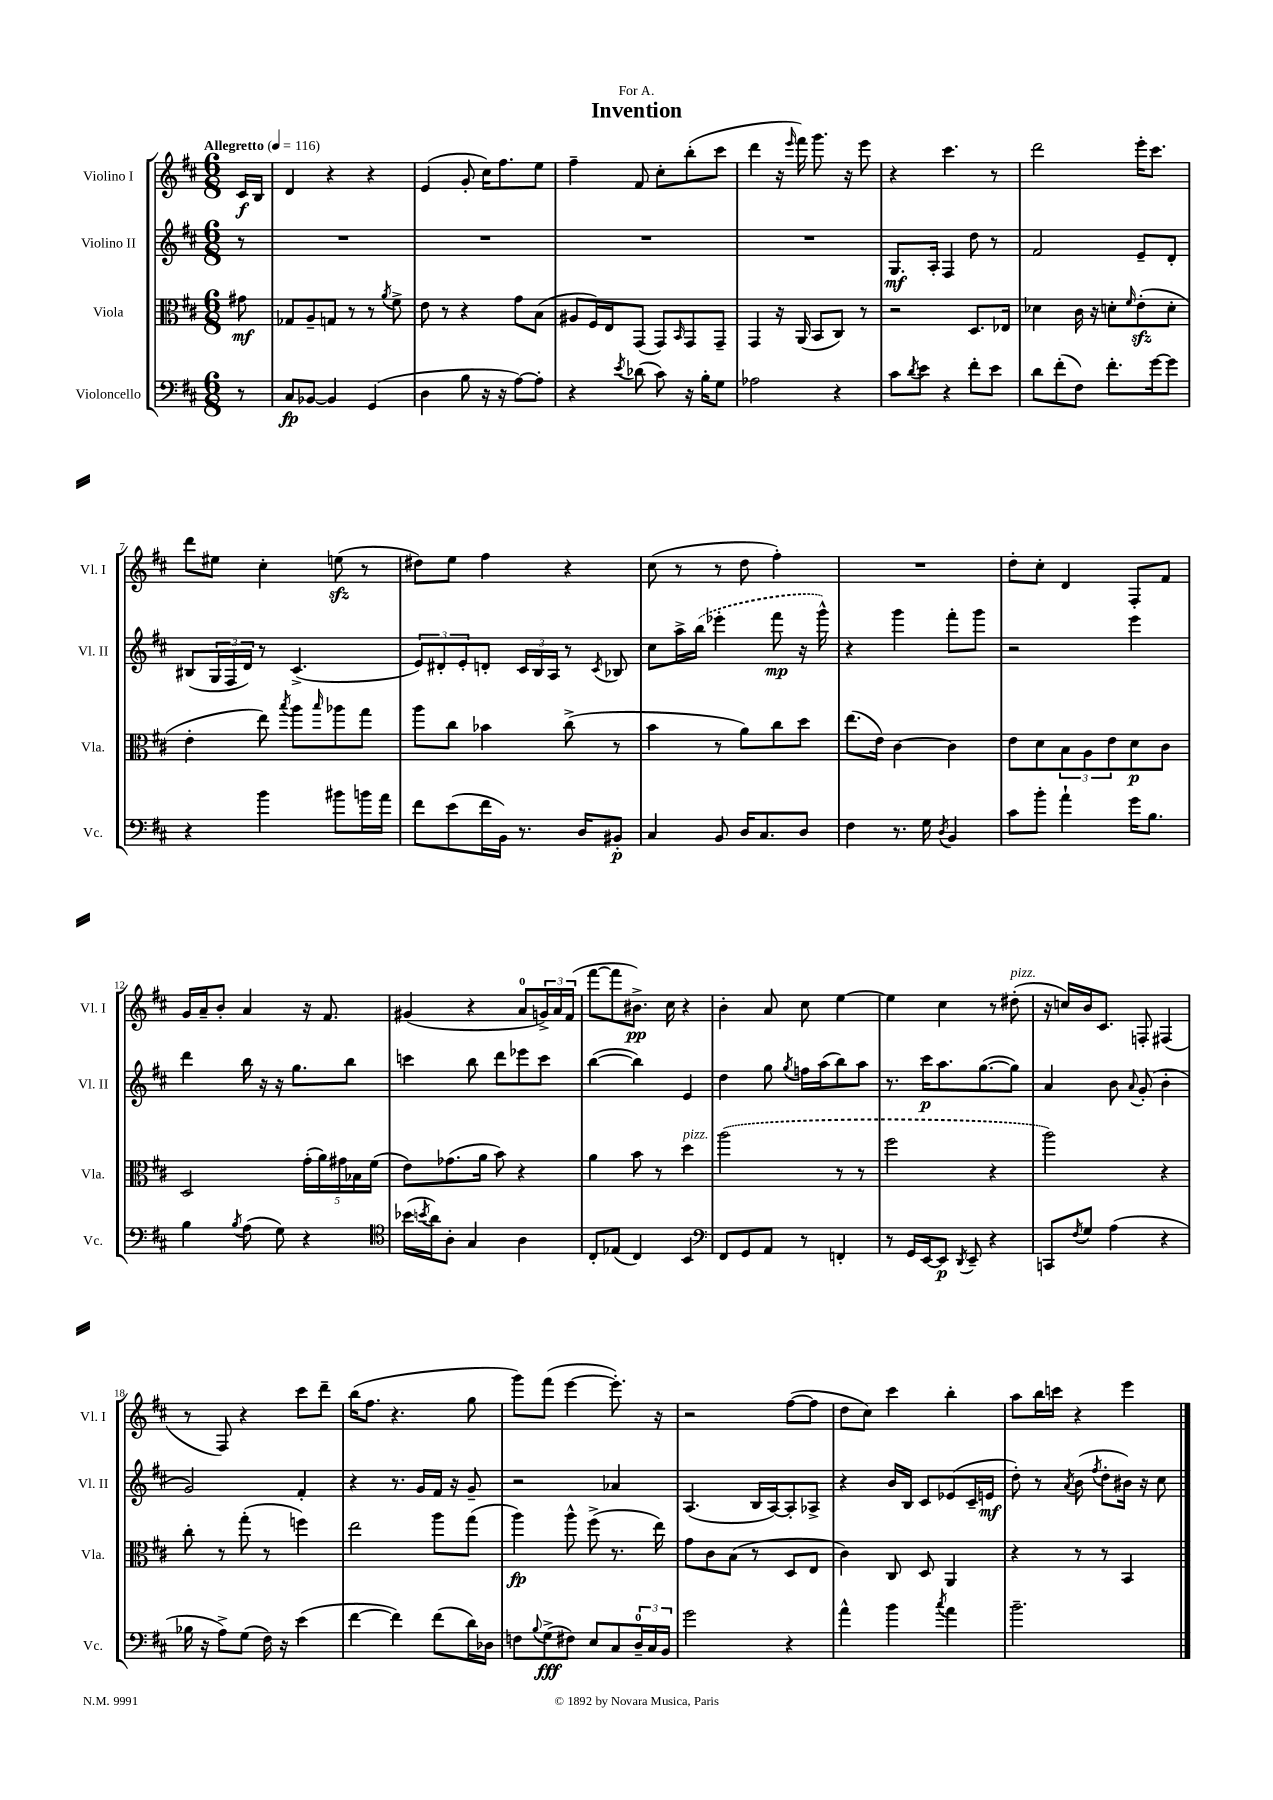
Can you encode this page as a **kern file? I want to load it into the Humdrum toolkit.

**kern	**kern	**kern	**kern
*staff4	*staff3	*staff2	*staff1
*clefF4	*clefC3	*clefG2	*clefG2
*k[f#c#]	*k[f#c#]	*k[f#c#]	*k[f#c#]
*M6/8	*M6/8	*M6/8	*M6/8
*MM116	*MM116	*MM116	*MM116
8r	8g#	8r	16c#
.	.	.	16B
=	=	=	=
8C#	8G-	2.r	4d
[8BB-	8A~	.	.
4BB-]	8G	.	4r
.	8r	.	.
(4GG	8r	.	4r
.	8qa	.	.
.	8f#^	.	.
=	=	=	=
4D	8e	2.r	(4e
.	8r	.	.
8B	4r	.	8g'
16r	.	.	16cc#)
16r	.	.	8.ff#
[8A)	8g	.	.
8A']	(8B	.	8ee
=	=	=	=
4r	8A#	2.r	4ff#~
.	16F#)	.	.
.	16E	.	.
8qe	.	.	.
(8d-	(8GG	.	8f#
8c#)	8GG)	.	8cc#'
.	16qqBB	.	.
16r	8GG	.	(8bb'
16B'	.	.	.
8G	8GG~	.	8ccc#
=	=	=	=
2A-	4GG	2.r	4ddd
.	16r	.	16r
.	.	.	16qqeee
.	(16AA	.	16fff#)
.	8BB	.	8.ggg
4r	8C#)	.	.
.	.	.	16r
.	8r	.	8eee
=	=	=	=
8c#	2r	8.G	4r
8qd	.	.	.
8e	.	.	.
.	.	16A'	.
4r	.	4F#	4.ccc#
8f#'	8.D	8dd	.
8e	.	8r	8r
.	16E-	.	.
=	=	=	=
8d	4d-	2f#	2ddd
(8f#'	.	.	.
8F#)	16c#	.	.
.	16r	.	.
8.f#'	8d'	.	.
.	16qqf#	.	.
.	(8e'	8e~	16eee'
[16g	.	.	8.ccc#
8g]	8d'	8d'	.
=	=	=	=
4r	4e'	(8B#	8ddd
.	.	24G	8ee#
.	.	24F#	.
.	.	24d)	.
4b	8ee)	8r	4cc#'
.	8qbb	.	.
.	8aa	(4.c#^	.
.	16qqbb	.	.
8b#	8aa-	.	(8ee
16b	8gg	.	8r
16a	.	.	.
=	=	=	=
8f#	8aa	12e)	8dd#)
.	.	12d#'	.
(8e	8cc#	.	8ee
.	.	12e'	.
16f#	4b-	8d'	4ff#
16BB)	.	.	.
8.r	.	24c#	.
.	.	24B	.
.	.	24A	.
.	(8cc#^	8r	4r
16D	.	.	.
.	.	8qc#	.
8BB#'	8r	8B-	.
=	=	=	=
4C#	4b	8cc#	(8cc#
.	.	16aa^	8r
.	.	(16bb	.
8BB	8r	4eee-'	8r
16D	8a)	.	8dd
8.C#	.	.	.
.	8cc#	8fff#	4ff#')
8D	8dd	16r	.
.	.	16ggg^^)	.
=	=	=	=
4F#	(8.ee	4r	2.r
.	16e)	.	.
8.r	[4c#	4ggg	.
16G	.	.	.
8qD	.	.	.
4BB	4c#]	8fff#'	.
.	.	8ggg	.
=	=	=	=
8c#	8e	2r	8dd'
8b'	8d	.	8cc#'
4a`	12B	.	4d
.	12A	.	.
.	12e	.	.
16g	8d	4eee	8F#'
8.B	.	.	.
.	8c#	.	8f#
=	=	=	=
4B	2D	4ddd	16g
.	.	.	16a~
.	.	.	8b'
8qB	.	.	.
(8A	.	16bb	4a
.	.	16r	.
8G)	.	16r	.
.	.	8.gg	.
4r	(20g'	.	16r
.	20a)	.	.
.	.	.	8.f#
.	20g#	.	.
.	.	8bb	.
.	20B-	.	.
.	(20f#	.	.
=	=	=	=
*clefC4	*	*	*
(16b-	8e)	4ccc	(4g#
8qb	.	.	.
16a)	.	.	.
8A'	(8.g-	.	.
4G	.	8bb	4r
.	16a	.	.
.	8b)	8ddd	.
4A	4r	8eee-	8a
.	.	8ccc	24g^)
.	.	.	24a
.	.	.	(24f#
=	=	=	=
8C#'	4a	([4bb	[8fff#
(8E-	.	.	8fff#]
4C#)	8b	4bb])	8.b#^)
.	8r	.	.
.	.	.	16cc#
4BB	4dd	4e	4r
=	=	=	=
*clefF4	*	*	*
8FF#	(2aa	4dd	4b'
8GG	.	.	.
8AA	.	8gg	8a
.	.	8qgg	.
8r	.	16ff	8cc#
.	.	(16aa	.
4FF'	8r	8bb)	[4ee
.	8r	8aa	.
=	=	=	=
8r	2ff#	8.r	4ee]
16GG	.	.	.
[16EE	.	16ccc#	.
8EE]	.	8.aa	4cc#
8qDD	.	.	.
8EE~	.	.	.
.	.	([8.gg	.
4r	4r	.	8r
.	.	8gg])	(8dd#'
=	=	=	=
8CC	2aa)	4a	16r
.	.	.	16cc)
8qF#	.	.	.
8G	.	.	16b
.	.	.	8.c#
(4A	.	8b	.
.	.	8qqa	.
.	.	(8g'	8F'
4r	4r	4b'	(4F#
=	=	=	=
16B-	8cc#'	2g)	8r
16r	.	.	.
8A^)	8r	.	8F#)
(8G	(8gg'	.	4r
16F#)	8r	.	.
16r	.	.	.
(4e	4ff)	4f#'	8ccc#
.	.	.	8ddd~
=	=	=	=
[4f#	2ee	4r	(16bb
.	.	.	8.ff#
4f#])	.	8.r	4.r
.	.	16g	.
(8f#	8aa	16f#	.
.	.	16r	.
16d)	(8gg	8g~	8gg
16D-	.	.	.
=	=	=	=
8F	4aa)	2r	8ggg)
8qqB	.	.	.
(8G^	.	.	(8fff#
8F#)	8aa^^	.	[4eee
8E	(8ff#^	.	.
8C#	8.r	4a-	8.eee'])
24D~	.	.	.
24C#	.	.	.
.	16ee)	.	16r
24BB	.	.	.
=	=	=	=
2g	8g	(4.A	2r
.	8c#	.	.
.	(8B	.	.
.	8r	16B	.
.	.	[16A)	.
4r	8D	8A']	([8ff#
.	8E	8A-^	8ff#]
=	=	=	=
4a^^	4c#)	4r	8dd
.	.	.	8cc#)
4b	8C#	16b	4ccc#
.	.	16B	.
.	8D	8c#	.
8qcc#	.	.	.
4a	4AA	(8e-	4bb'
.	.	16c#~	.
.	.	16e	.
=	=	=	=
2.b~	4r	8dd')	8aa
.	.	8r	16bb
.	.	.	16ccc
.	.	8qa	.
.	8r	(8b	4r
.	.	8qff#	.
.	8r	8dd'	.
.	4BB	16b#)	4eee
.	.	16r	.
.	.	8cc#	.
==	==	==	==
*-	*-	*-	*-
